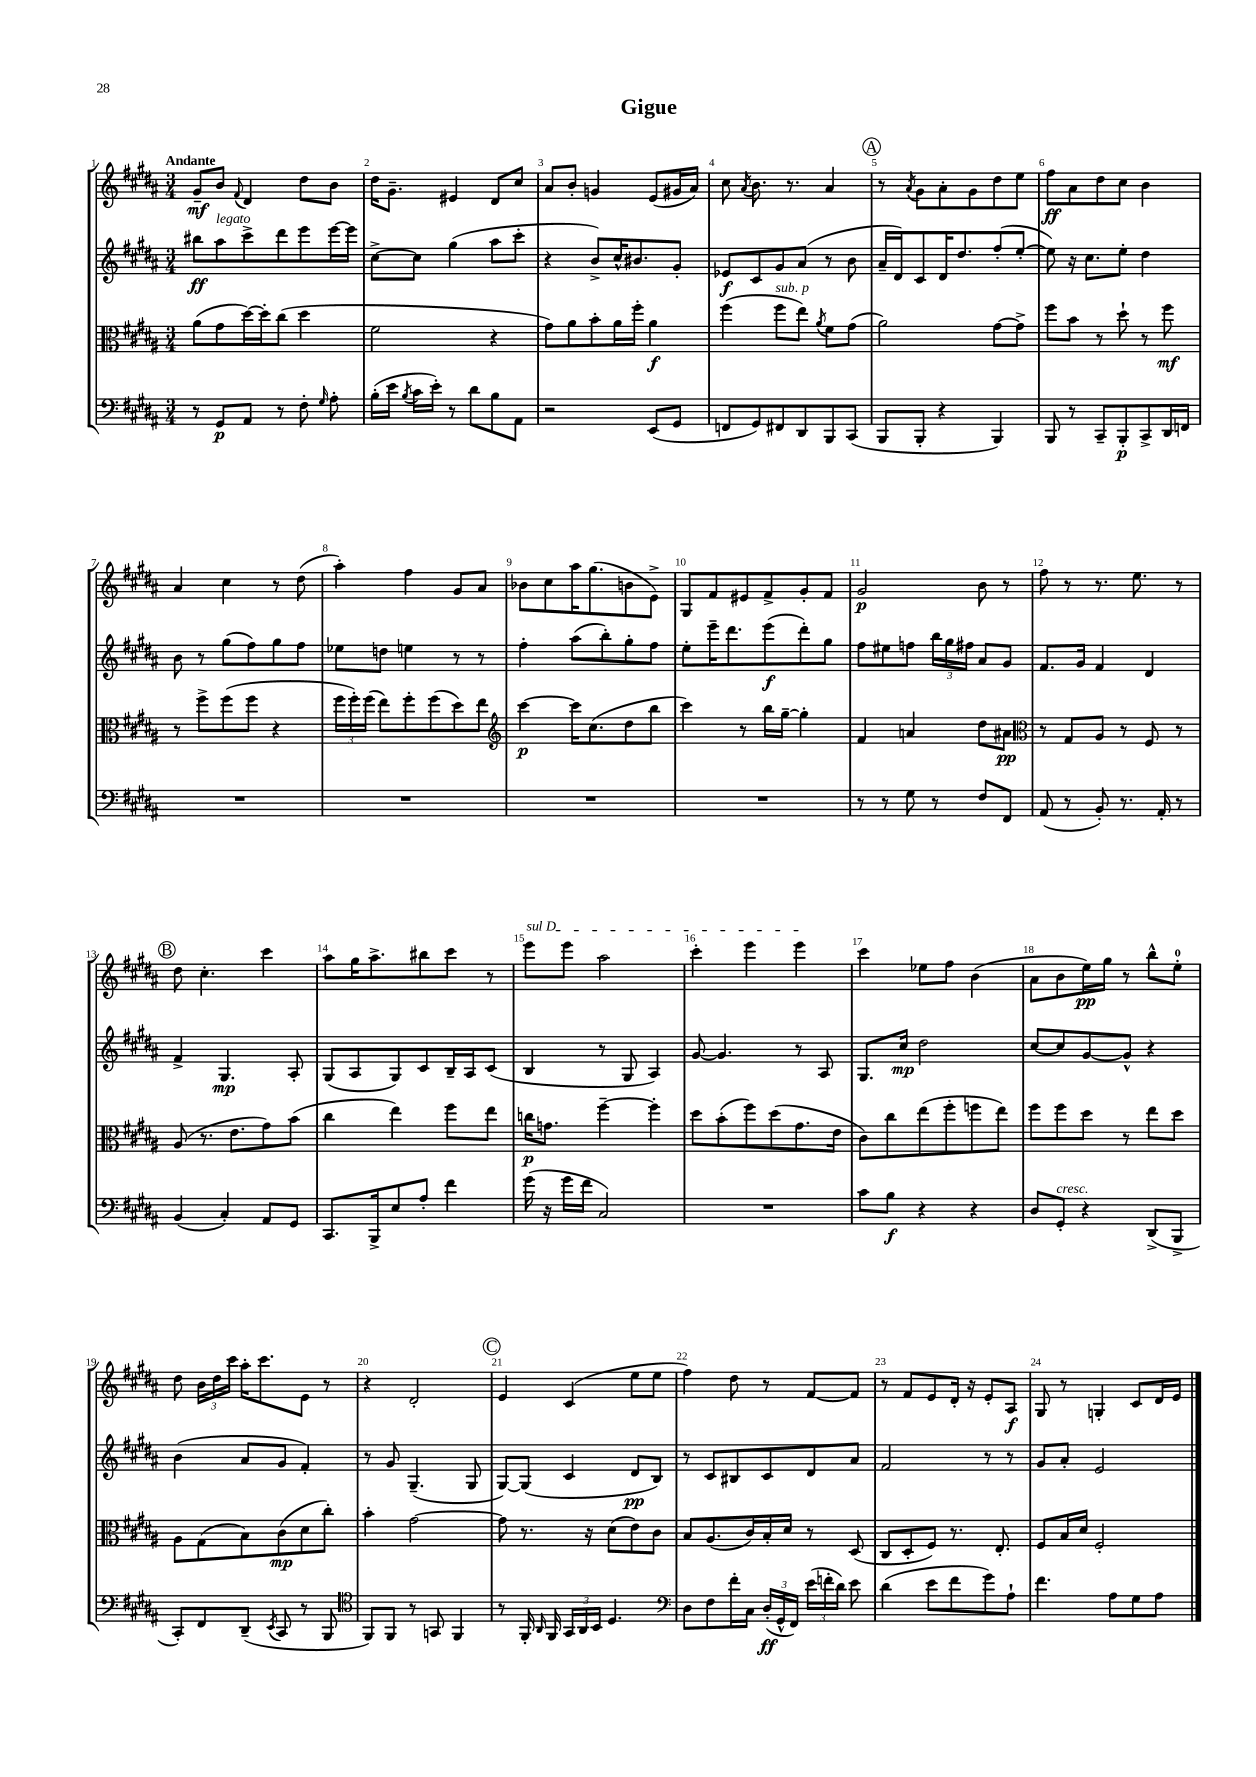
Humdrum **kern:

**kern	**dynam	**kern	**dynam	**kern	**dynam	**kern	**dynam
*part4	*part4	*part3	*part3	*part2	*part2	*part1	*part1
*staff4	*staff4	*staff3	*staff3	*staff2	*staff2	*staff1	*staff1
*clefF4	*	*clefC3	*	*clefG2	*	*clefG2	*
*k[f#c#g#d#a#]	*	*k[f#c#g#d#a#]	*	*k[f#c#g#d#a#]	*	*k[f#c#g#d#a#]	*
*M3/4	*	*M3/4	*	*M3/4	*	*M3/4	*
=1	=1	=1	=1	=1	=1	=1	=1
!	!	!	!	!	!	!LO:TX:a:B:t=Andante	!
8r	.	(8a#\L	.	8bb#X\L	ff	8g#~/L	mf
!	!	!	!	!LO:TX:a:i:t=legato	!	!	!
8GG#/L	p	8g#\	.	8aa#\	.	8b/J	.
.	.	.	.	.	.	8qqf#/	.
8AA#/J	.	[16dd#\L)	.	8ccc#^\	.	4d#/	.
.	.	16dd#'\J]	.	.	.	.	.
8r	.	(8cc#\J	.	8ddd#\	.	.	.
8F#'\	.	4dd#\	.	8eee\	.	8dd#\L	.
16qqG#/	.	.	.	.	.	.	.
8A#'\	.	.	.	[16eee\L	.	8b\J	.
.	.	.	.	16eee\JJ]	.	.	.
=2	=2	=2	=2	=2	=2	=2	=2
(16B'\LL	.	2f#\	.	[8cc#^\L	.	16dd#\KL	.
16e\JJ	.	.	.	.	.	8.g#~\J	.
8qB/	.	.	.	.	.	.	.
16c#\LL	.	.	.	8cc#\J]	.	.	.
16e'\JJ)	.	.	.	.	.	.	.
8r	.	.	.	(4gg#\	.	4e#X/	.
8d#\L	.	.	.	.	.	.	.
8B\	.	4r	.	8aa#\L	.	8d#/L	.
8AA#\J	.	.	.	8ccc#'\J	.	8cc#/J	.
=3	=3	=3	=3	=3	=3	=3	=3
2r	.	8g#\L)	.	4r	.	8a#/L	.
.	.	8a#\	.	.	.	8b'/J	.
.	.	8b'\	.	8b^/L)	.	4gn/	.
.	.	16a#\L	.	16cc#^^/K	.	.	.
.	.	16ff#'\JJ	.	8.b#X/	.	.	.
(8EE/L	.	4a#\	f	.	.	(8e/L	.
8GG#/J	.	.	.	8g#'/J	.	16g#X/L	.
.	.	.	.	.	.	16a#/JJ)	.
=4	=4	=4	=4	=4	=4	=4	=4
8FFn/L	.	(4ff#\	.	8e-X/L	f	8cc#\	.
.	.	.	.	.	.	8qa#/	.
8GG#/)	.	.	.	8c#/	.	8.b\	.
!	!	!LO:TX:a:i:t=sub. p	!	!	!	!	!
8FF#X/	.	8ff#\L	.	8g#/	.	.	.
.	.	.	.	.	.	8.r	.
8DD#/	.	8ee\J)	.	(8a#/J	.	.	.
.	.	8qa#/	.	.	.	.	.
8BBB/	.	8f#\L	.	8r	.	4a#/	.
(8CC#/J	.	(8g#\J	.	8b\	.	.	.
!!LO:REH:place=s1:t=A
=5	=5	=5	=5	=5	=5	=5	=5
8BBB/L	.	2a#\)	.	16a#~/LL	.	8r	.
.	.	.	.	16d#/J)	.	.	.
.	.	.	.	.	.	8qa#/	.
8BBB'/J	.	.	.	8c#/	.	8g#\L	.
4r	.	.	.	16d#/K	.	8a#'\	.
.	.	.	.	8.dd#/	.	.	.
.	.	.	.	.	.	8g#\	.
4BBB/)	.	[8g#\L	.	(8ff#'/	.	8dd#\	.
.	.	8g#^\J]	.	[8ee'/J	.	8ee\J	.
=6	=6	=6	=6	=6	=6	=6	=6
8BBB/	.	8ff#\L	.	8ee\])	.	8ff#\L	ff
8r	.	8b\J	.	16r	.	8a#\	.
.	.	.	.	8.cc#\L	.	.	.
8CC#~/L	.	8r	.	.	.	8dd#\	.
8BBB'/	p	8dd#`\	.	8ee'\J	.	8cc#\J	.
8CC#^/	.	8r	.	4dd#\	.	4b\	.
16DD#/L	.	8ff#\	mf	.	.	.	.
16FFn/JJ	.	.	.	.	.	.	.
!!LO:LB:g=z
=7	=7	=7	=7	=7	=7	=7	=7
2.r	.	8r	.	8b\	.	4a#/	.
.	.	8ff#^\L	.	8r	.	.	.
.	.	(8ff#\	.	(8gg#\L	.	4cc#\	.
.	.	8ff#\J	.	8ff#\)	.	.	.
.	.	4r	.	8gg#\	.	8r	.
.	.	.	.	8ff#\J	.	(8dd#\	.
=8	=8	=8	=8	=8	=8	=8	=8
2.r	.	24ff#\LL	.	8ee-X\L	.	4aa#'\)	.
.	.	24ff#'\)	.	.	.	.	.
.	.	(24ff#\JJ	.	.	.	.	.
.	.	8ee\L)	.	8ddn\J	.	.	.
.	.	8ff#'\	.	4een\	.	4ff#\	.
.	.	(8ff#\	.	.	.	.	.
.	.	8dd#\)	.	8r	.	8g#/L	.
.	.	8ee\J	.	8r	.	8a#/J	.
=9	=9	=9	=9	=9	=9	=9	=9
*	*	*clefG2	*	*	*	*	*
2.r	.	[4ccc#\	p	4ff#'\	.	8b-X\L	.
.	.	.	.	.	.	8cc#\	.
.	.	16ccc#\KL]	.	(8aa#\L	.	16aa#\K	.
.	.	(8.cc#\	.	.	.	(8.gg#\	.
.	.	.	.	8bb'\)	.	.	.
.	.	8dd#\	.	8gg#'\	.	8bn\	.
.	.	8bb\J	.	8ff#\J	.	8e^\J)	.
=10	=10	=10	=10	=10	=10	=10	=10
2.r	.	4ccc#\)	.	8ee'\L	.	8G#/L	.
.	.	.	.	16eee~\K	.	8f#/	.
.	.	.	.	8.ddd#\	.	.	.
.	.	8r	.	.	.	8e#X/	.
.	.	16bb\LL	.	(8eee\	f	8f#^/	.
.	.	[16gg#~\JJ	.	.	.	.	.
.	.	4gg#'\]	.	8ddd#'\)	.	8g#'/	.
.	.	.	.	8gg#\J	.	8f#/J	.
=11	=11	=11	=11	=11	=11	=11	=11
8r	.	4f#/	.	8ff#\L	.	2g#/	p
8r	.	.	.	8ee#X\	.	.	.
8G#\	.	4an/	.	8ffn\J	.	.	.
8r	.	.	.	24bb\LL	.	.	.
.	.	.	.	24gg#\	.	.	.
.	.	.	.	24ff#X\JJ	.	.	.
8F#/L	.	8dd#\L	.	8a#/L	.	8b\	.
8FF#/J	.	8a#X\J	pp	8g#/J	.	8r	.
=12	=12	=12	=12	=12	=12	=12	=12
*	*	*clefC3	*	*	*	*	*
(8AA#/	.	8r	.	8.f#/L	.	8ff#\	.
8r	.	8G#/L	.	.	.	8r	.
.	.	.	.	16g#/Jk	.	.	.
8BB'/)	.	8A#/J	.	4f#/	.	8.r	.
8.r	.	8r	.	.	.	.	.
.	.	.	.	.	.	8.ee\	.
.	.	8F#/	.	4d#/	.	.	.
16AA#'/	.	.	.	.	.	.	.
8r	.	8r	.	.	.	8r	.
!!LO:LB:g=z
!!LO:REH:place=s1:t=B
=13	=13	=13	=13	=13	=13	=13	=13
(4BB/	.	(8A#/	.	4f#^/	.	8dd#\	.
.	.	8.r	.	.	.	4.cc#'\	.
4C#'/)	.	.	.	4.G#/	mp	.	.
.	.	8.e\L	.	.	.	.	.
8AA#/L	.	8g#\)	.	.	.	4ccc#\	.
8GG#/J	.	(8b\J	.	8A#'/	.	.	.
=14	=14	=14	=14	=14	=14	=14	=14
8.CC#/L	.	4cc#\	.	(8G#/L	.	8aa#\L	.
.	.	.	.	8A#/	.	16gg#\K	.
16BBB^/k	.	.	.	.	.	8.aa#^\	.
8E/	.	4ee\)	.	8G#/)	.	.	.
8A#'/J	.	.	.	8c#/	.	8bb#X\	.
4f#\	.	8ff#\L	.	16B~/L	.	8ccc#\J	.
.	.	.	.	16A#/J	.	.	.
.	.	8ee\J	.	(8c#/J	.	8r	.
=15	=15	=15	=15	=15	=15	=15	=15
!	!	!	!	!	!	!LO:TX:a:i:t=sul D	!
(16g#\	.	16ccn\KL	p	4B/	.	8eee\L	.
16r	.	8.gn\J	.	.	.	.	.
16g#\LL	.	.	.	.	.	8eee\J	.
16f#\JJ	.	.	.	.	.	.	.
2C#/)	.	[4ff#~\	.	8r	.	2aa#\	.
.	.	.	.	8G#/	.	.	.
.	.	4ff#'\]	.	4A#/)	.	.	.
=16	=16	=16	=16	=16	=16	=16	=16
2.r	.	8dd#\L	.	[8g#/	.	4ccc#'\	.
.	.	(8b'\	.	4.g#/]	.	.	.
.	.	8ff#\)	.	.	.	4eee\	.
.	.	(8dd#\	.	.	.	.	.
.	.	8.g#\	.	8r	.	4eee\	.
.	.	.	.	8A#/	.	.	.
.	.	16e\Jk	.	.	.	.	.
=17	=17	=17	=17	=17	=17	=17	=17
8c#\L	.	8c#\L)	.	8.G#/L	.	4ccc#\	.
8B\J	f	8cc#\	.	.	.	.	.
.	.	.	.	16cc#/Jk	mp	.	.
4r	.	(8ee\	.	2dd#\	.	8ee-X\L	.
.	.	8ff#'\	.	.	.	8ff#\J	.
4r	.	8ffn\	.	.	.	(4b\	.
.	.	8ee\J)	.	.	.	.	.
=18	=18	=18	=18	=18	=18	=18	=18
8D#/L	.	8ff#\L	.	[8cc#/L	.	8a#\L	.
!LO:TX:a:i:t=cresc.	!	!	!	!	!	!	!
8GG#'/J	.	8ff#\	.	8cc#/]	.	8b\	.
4r	.	8dd#\J	.	[8g#/	.	16ee\L)	pp
.	.	.	.	.	.	16gg#\JJ	.
.	.	8r	.	8g#^^/J]	.	8r	.
(8DD#^/L	.	8ee\L	.	4r	.	8bb^^\L	.
8BBB^/J	.	8dd#\J	.	.	.	8ee'\J	.
!!LO:LB:g=z
=19	=19	=19	=19	=19	=19	=19	=19
8CC#'/L)	.	8A#\L	.	(4b\	.	8dd#\	.
8FF#/	.	(8G#\	.	.	.	24b\LL	.
.	.	.	.	.	.	24dd#\	.
.	.	.	.	.	.	24ccc#\JJ	.
(8DD#~/J	.	8B\)	.	8a#/L	.	16aa#'\KL	.
.	.	.	.	.	.	8.ccc#\	.
8qEE/	.	.	.	.	.	.	.
8CC#/	.	(8c#\	mp	8g#/J	.	.	.
8r	.	8d#\	.	4f#'/)	.	8e\J	.
8BBB/	.	8cc#'\J)	.	.	.	8r	.
=20	=20	=20	=20	=20	=20	=20	=20
*clefC4	*	*	*	*	*	*	*
8FF#/L)	.	4b'\	.	8r	.	4r	.
8FF#/J	.	.	.	8g#/	.	.	.
8r	.	[2g#\	.	(4.G#~/	.	2d#'/	.
8GGn/	.	.	.	.	.	.	.
4FF#/	.	.	.	.	.	.	.
.	.	.	.	8G#/	.	.	.
!!LO:REH:place=s1:t=C
=21	=21	=21	=21	=21	=21	=21	=21
8r	.	8g#\]	.	[8G#/L)	.	4e/	.
16FF#'/	.	8.r	.	(8G#/J]	.	.	.
16qqAA#/	.	.	.	.	.	.	.
16FF#/	.	.	.	.	.	.	.
24GG#/LL	.	.	.	4c#/	.	(4c#/	.
24AA#/	.	.	.	.	.	.	.
.	.	16r	.	.	.	.	.
24BB/JJ	.	.	.	.	.	.	.
4.D#/	.	(8d#\L	.	.	.	.	.
.	.	8e\)	.	8d#/L	pp	8ee\L	.
.	.	8c#\J	.	8B/J)	.	8ee\J	.
=22	=22	=22	=22	=22	=22	=22	=22
*clefF4	*	*	*	*	*	*	*
8D#\L	.	8B/L	.	8r	.	4ff#\)	.
8F#\	.	(8.A#/	.	8c#/L	.	.	.
16f#'\L	.	.	.	8B#X/	.	8dd#\	.
16C#\JJ	.	16c#/L)	.	.	.	.	.
(24D#'/LL	ff	16B'/	.	8c#/	.	8r	.
24GG#^^/	.	.	.	.	.	.	.
.	.	16d#/JJ	.	.	.	.	.
24FF#/JJ)	.	.	.	.	.	.	.
(24e\LL	.	8r	.	8d#/	.	[8f#/L	.
24fn'\	.	.	.	.	.	.	.
24d#\JJ)	.	.	.	.	.	.	.
8e\	.	(8D#/	.	8a#/J	.	8f#/J]	.
=23	=23	=23	=23	=23	=23	=23	=23
(4d#\	.	8C#/L	.	2f#/	.	8r	.
.	.	8D#'/	.	.	.	8f#/L	.
8e\L	.	8F#/J)	.	.	.	8e/	.
8f#\	.	8.r	.	.	.	16d#'/Jk	.
.	.	.	.	.	.	16r	.
8g#\)	.	.	.	8r	.	8e'/L	.
.	.	8.E'/	.	.	.	.	.
8A#`\J	.	.	.	8r	.	8A#/J	f
=24	=24	=24	=24	=24	=24	=24	=24
4.f#\	.	8F#/L	.	8g#/L	.	8G#/	.
.	.	16B/L	.	8a#'/J	.	8r	.
.	.	16d#/JJ	.	.	.	.	.
.	.	2F#'/	.	2e/	.	4Gn'/	.
8A#\L	.	.	.	.	.	.	.
8G#\	.	.	.	.	.	8c#/L	.
8A#\J	.	.	.	.	.	16d#/L	.
.	.	.	.	.	.	16e/JJ	.
==	==	==	==	==	==	==	==
*-	*-	*-	*-	*-	*-	*-	*-
